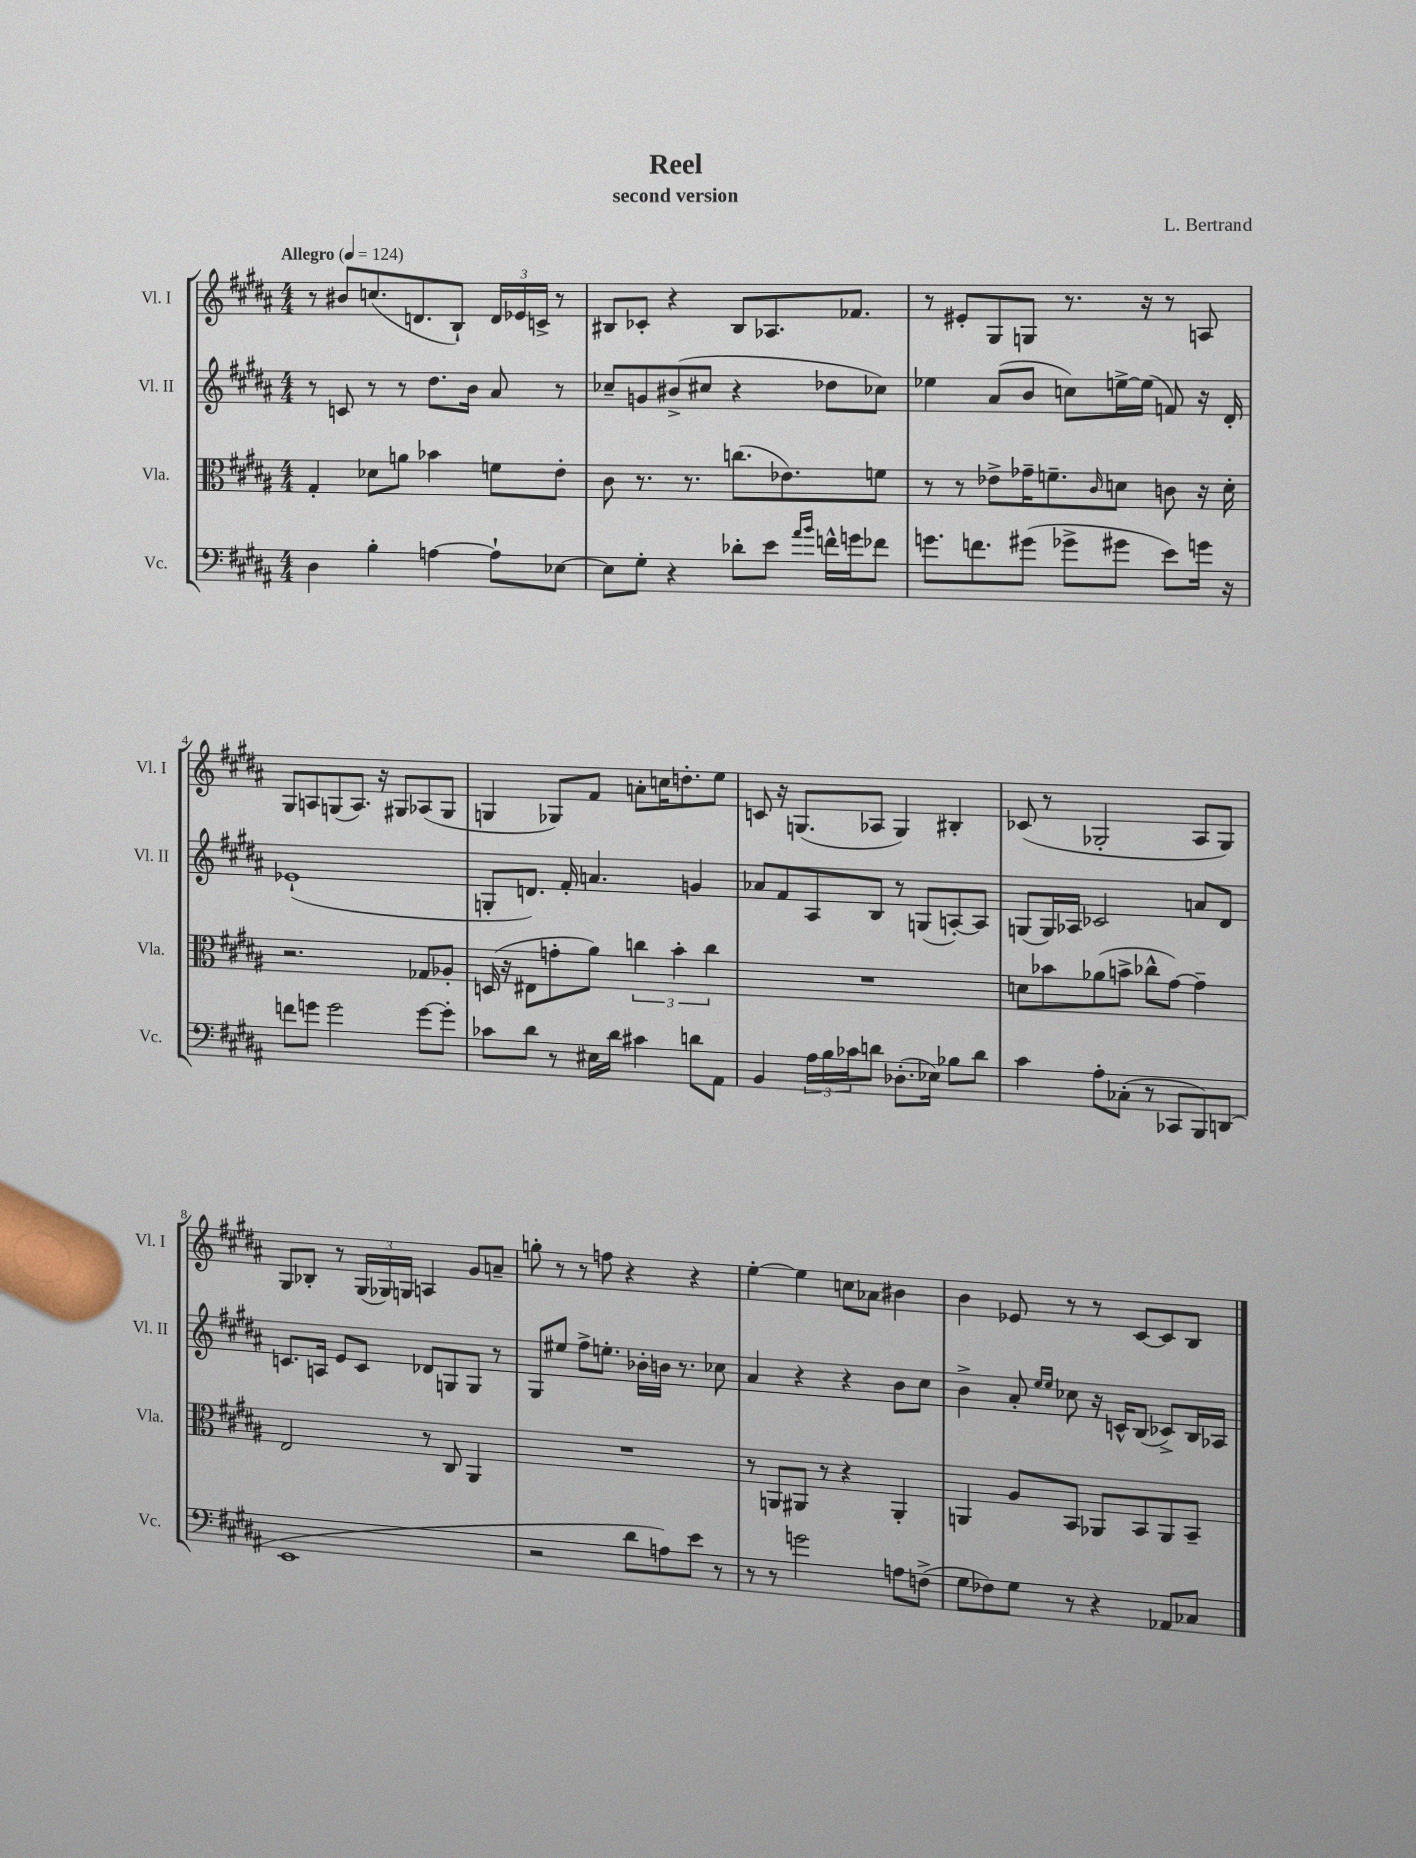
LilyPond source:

\header { title = "Reel" composer = "L. Bertrand" subtitle = "second version" }
<<
\new StaffGroup <<
\new Staff = "s0" \with { instrumentName = "Vl. I" shortInstrumentName = "Vl. I" } {
    \clef treble \key b \major \numericTimeSignature \time 4/4 \tempo "Allegro" 4 = 124
    r8 bis'8 c''8.( d'8. b8-!) \tuplet 3/2 { d'16 ees'16 c'16-> } r8 |
    bis8 ces'8-. r4 bis8 aes8. fes'8. |
    r8 eis'8-. gis8 g8 r8. r16 r8 a8 |
    gis8 a8 g8( a8.) r16 gis8 aes8( gis8 |
    g4 ges8) fis'8 a'8-. c''16 d''8.-. e''8 |
    c'8 r16 g8.( aes8 g4) bis4-. |
    ces'8( r8 ges2-. ais8 ges8) |
    gis8 bes8-. r8 \tuplet 3/2 { gis16( ges16) g16 } a4 gis'8 a'8-- |
    g''8-. r8 r8 f''8 r4 r4 |
    e''4~-. e''4 c''8 aes'8 bis'4 |
    b'4 ees'8 r8 r8 cis'8~ cis'8 b8 \bar "|." |
}
\new Staff = "s1" \with { instrumentName = "Vl. II" shortInstrumentName = "Vl. II" } {
    \clef treble \key b \major \numericTimeSignature \time 4/4
    r8 c'8 r8 r8 dis''8. b'16 ais'8 r8 |
    ces''8-- g'8 bis'8->( cis''8 r4 des''8 ces''8) |
    ees''4 ais'8( b'8 c''8) e''16~-> e''16( f'8) r16 dis'16-. |
    ees'1-!( |
    g8-. d'8.) fis'16-. a'4. g'4 |
    aes'8 fis'8 ais8 b8 r8 g8( a8~-.) a8 |
    g8( g16) aes16 ces'2 a'8 dis'8 |
    c'8. a16 e'8 c'8 des'8 g8 g8 r8 |
    gis8 eis''8 fis''8-> e''8.-. bes'16-. b'16 r8. ces''8 |
    ais'4 r4 r4 b'8 cis''8 |
    b'4-> ais'8-. \grace { e''16 e''16 } ces''8 r16 c'16-^ b8( ces'8->) b16 aes16 \bar "|." |
}
\new Staff = "s2" \with { instrumentName = "Vla." shortInstrumentName = "Vla." } {
    \clef alto \key b \major \numericTimeSignature \time 4/4
    gis4-. des'8 a'8 bes'4 f'8 e'8-. |
    cis'8 r8. r8. c''8.( ees'8.) f'8 |
    r8 r8 ees'8-> ges'16-- f'8.-- \grace { cis'16 } d'8 c'8 r16 d'16-. |
    r2. ges8 aes8-. |
    d16( r16 eis8 g'8-. ais'8) \tuplet 3/2 { c''4 b'4-. c''4 } |
    R1 |
    d'8 bes'8 aes'8( b'8-> ces''8-^ gis'8~) gis'4-- |
    e2 r8 cis8 ais,4 |
    R1 |
    r8 a,8 ais,8 r8 r4 ais,4-. |
    a,4 ais8 b,8 aes,8 b,8 aes,8 b,8-- \bar "|." |
}
\new Staff = "s3" \with { instrumentName = "Vc." shortInstrumentName = "Vc." } {
    \clef bass \key b \major \numericTimeSignature \time 4/4
    dis4 b4-. a4~ a8-! ees8~ |
    ees8 gis8-. r4 des'8-. e'8 \grace { ais'16 b'16 } f'16-^ g'16 fes'8 |
    g'8. f'8. gis'8( ges'8-> gis'8 e'8) g'16 r16 |
    f'8 g'8 g'2 g'8~ g'8-. |
    ces'8 dis'8 r8 eis16 dis'16 cis'4 d'8 ais,8 |
    b,4 \tuplet 3/2 { ais16 b16 ces'16 } d'8 des8.-.( ees16) bes8 d'8 |
    cis'4 ais8-. ces8-.( r8 ces,8 b,,8) d,8( |
    e,1 |
    r2 dis'8 a8) e'8 r8 |
    r8 r8 g'2 a8 f8->( |
    gis8 fes8) gis8 r8 r4 aes,8 ces8 \bar "|." |
}
>>
>>
